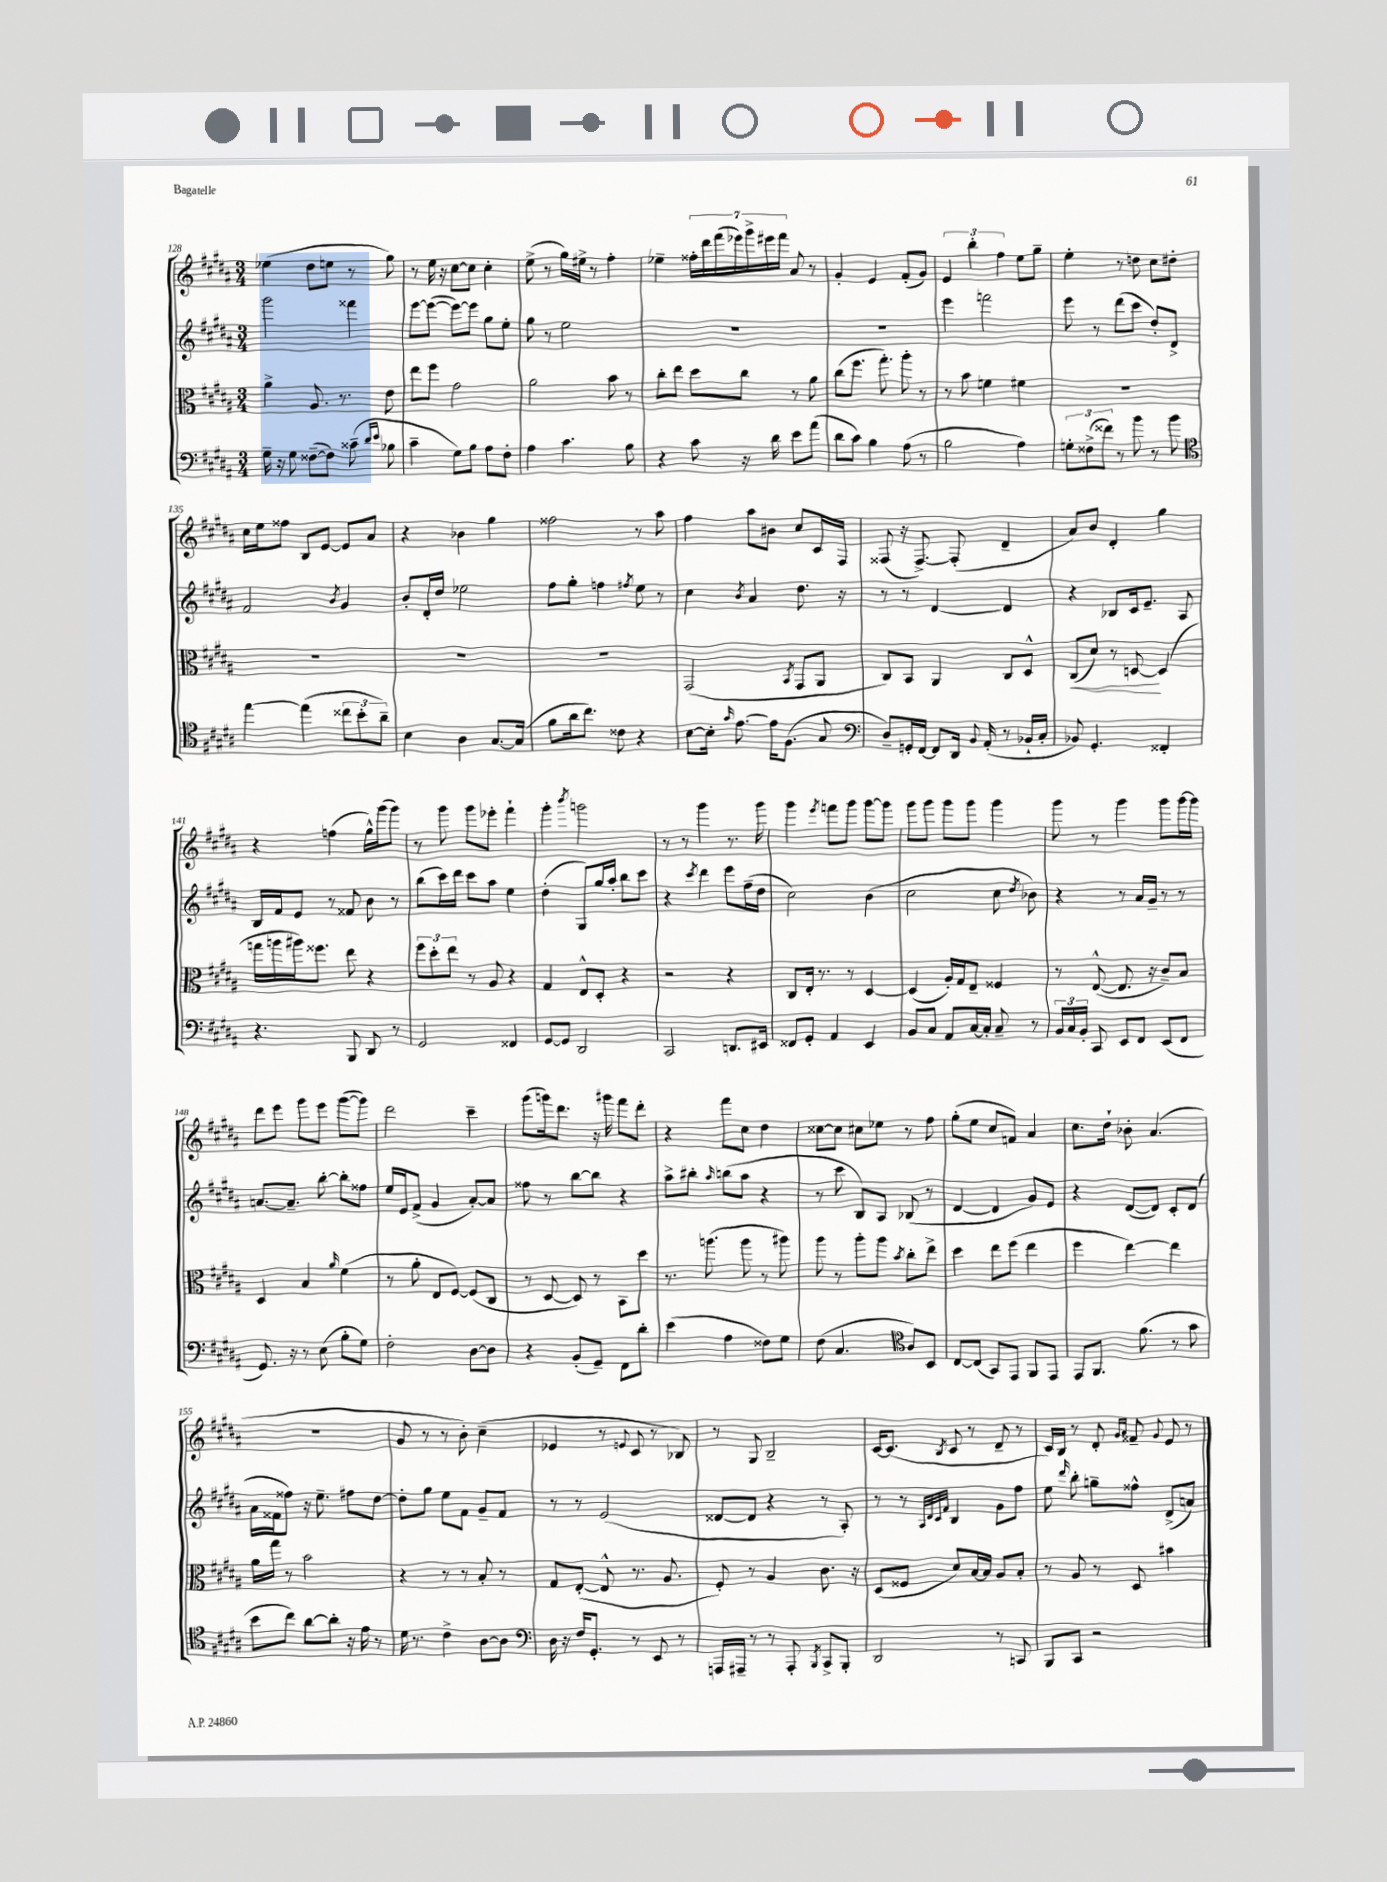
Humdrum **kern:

**kern	**kern	**dynam	**kern	**kern
*part4	*part3	*part3	*part2	*part1
*staff4	*staff3	*staff3	*staff2	*staff1
*clefF4	*clefC3	*	*clefG2	*clefG2
*k[f#c#g#d#a#]	*k[f#c#g#d#a#]	*	*k[f#c#g#d#a#]	*k[f#c#g#d#a#]
*M3/4	*M3/4	*	*M3/4	*M3/4
=128	=128	=128	=128	=128
16G#~\	4a#^\	.	2ggg#\	(4ee-X\
16r	.	.	.	.
8G#\	.	.	.	.
([8F##X~\L	8.A#/	.	.	8dd#\L
8F##\J])	.	.	.	8een\J
.	8.r	.	.	.
(8c##X~\	.	.	4fff##X\	8r
16qqd#/LL	.	.	.	.
16qqe/JJ	.	.	.	.
8B-X\	8e\	.	.	8gg#\)
=129	=129	=129	=129	=129
4c#~\	8ee\L	.	[8eee\L	8r
.	8ff#\J	.	(8eee\J_	16ee\
.	.	.	.	16r
8G#\L)	2g#\	.	8eee\L_)	[8cc#\L
8B\J	.	.	8eee\J]	8cc#\J]
8A#\L	.	.	8gg#\L	4cc#'\
8F#'\J	.	.	8ee'\J	.
=130	=130	=130	=130	=130
4A#\	2a#\	.	8gg#\	(8ee^\
.	.	.	8r	8r
4.c#\	.	.	2ee\	16gg#\LL)
.	.	.	.	16ee#X^\JJ
.	.	.	.	8r
.	8b\	.	.	4ff#'\
8B\	8r	.	.	.
=131	=131	=131	=131	=131
4r	8cc#'\L	.	2.r	4ee-X~\
.	8ee\J	.	.	.
8c#\	8dd#\L	.	.	28ff##X'\LL
.	.	.	.	28ddd#\
.	.	.	.	(28fff#\
.	.	.	.	28eee-X\)
16r	8cc#\J	.	.	.
.	.	.	.	28ggg#^\
.	.	.	.	28eee#X\
16d#\	.	.	.	.
.	.	.	.	28fff#\JJ
8e\L	8r	.	.	8a#/
(8a#\J	8a#\	.	.	8r
=132	=132	=132	=132	=132
8d#\L	(8cc#\L	.	2.r	4g#'/
8c#\J)	8.ff#\J	.	.	.
4B\	.	.	.	4e/
.	8.gg#'\)	.	.	.
(8A#\	8aa#'\	.	.	(8f#'/L
8r	8r	.	.	8g#/J)
=133	=133	=133	=133	=133
2B\	8r	.	4eee\	6e/
.	8b\	.	.	.
.	.	.	.	6bb'\
.	4fn\	.	2fffn\	.
.	.	.	.	6ff#\
4A#\)	4f#X\	.	.	8ee\L
.	.	.	.	8gg#~\J
=134	=134	=134	=134	=134
12Gn'\L	2.r	.	8eee\	4ee'\
(12F##X^\	.	.	.	.
.	.	.	8r	.
12f##X\J)	.	.	.	.
8r	.	.	(8ddd#\L	8r
8b\	.	.	8ccc#\J	8ddn\
8r	.	.	8dd#'/L)	8cc#\L
8b\	.	.	8d#^/J	8dd#X'\J
!!LO:LB:g=z
=135	=135	=135	=135	=135
*clefC4	*	*	*	*
[4ee\	2.r	.	2f#/	16cc#\LL
.	.	.	.	16ee\J
.	.	.	.	8ff##X\J
(4ee\]	.	.	.	8B/L
.	.	.	.	[8e/J
.	.	.	8qb/	.
12cc##X\L	.	.	4g#/	8e/L]
12b'\	.	.	.	.
.	.	.	.	8a#/J
12a#~\J)	.	.	.	.
=136	=136	=136	=136	=136
4B\	2.r	.	8b'/L	4r
.	.	.	16d#'/L	.
.	.	.	16dd#/JJ	.
4A#\	.	.	2ee-X\	4b-X\
[8.G#/L	.	.	.	4gg#\
(16G#/Jk]	.	.	.	.
=137	=137	=137	=137	=137
8f#\L	2.r	.	8ff#\L	2ff##X\
16a#\k	.	.	8gg#'\J	.
8.cc#\J)	.	.	.	.
.	.	.	4ffn\	.
8c##X\	.	.	.	.
.	.	.	8qff#X/	.
4r	.	.	8ee\	8r
.	.	.	8r	8aa#\
=138	=138	=138	=138	=138
[8B\L	(2GG#/	.	4cc#\	4ff#\
16B'\Jk]	.	.	.	.
16qqg#/	.	.	.	.
[8.e\	.	.	.	.
.	.	.	8qb/	.
.	.	.	4a#/	8aa#\L
16e\KL]	.	.	.	8b#X\J
(8.F#\J	.	.	.	.
.	8qBB/	.	.	.
.	8GG#/L	.	8.dd#\	8cc#/L
8G#/	8AA#/J	.	.	16c#/L
.	.	.	16r	16F#/JJ
=139	=139	=139	=139	=139
*clefF4	*	*	*	*
8D#~/L)	8C#/L)	.	8r	(8F##X/
16GGn'/L	8BB/J	.	8r	16r
[16FF#/JJ	.	.	.	[8.F##^/)
8FF#/L]	4AA#/	.	[4d#/	.
16DD#/Jk	.	.	.	(8F##'/]
8qqBB/	.	.	.	.
(16AA#'/	.	.	.	.
8r	8C#/L	.	4d#/]	4d#~/
16BB-X`/LL	8D#^^/J	.	.	.
16C#'/JJ	.	.	.	.
=140	=140	=140	=140	=140
!	!	!LO:HP:b	!	!
8BB-X/)	(8C#/L	<	4r	8a#/L)
4.GG#'/	8d#/J)	.	.	8b/J
.	8r	.	8B-X/L	4d#'/
.	[8Dn/	.	16c#/k	.
.	.	.	8.e~/J	.
4FF##X'/	(4D/]	[	.	4gg#\
.	.	.	8A#/	.
!!LO:LB:g=z
=141	=141	=141	=141	=141
4.r	16ggn\LL	.	16B/LL	4r
.	16aan\	.	16f#/J	.
.	16aa#X\J)	.	8e/J	.
.	8.ff##X\J	.	.	.
.	.	.	8r	(4ffn\
8BBB/	8ee\	.	8f##X/	.
8DD#/	4r	.	8b\	16gg#^^\LL)
.	.	.	.	(16ggg#\J
8r	.	.	8r	8ggg#\J)
=142	=142	=142	=142	=142
2GG#/	12ff#\L	.	(8bb\L	8r
.	12dd#'\	.	.	.
.	.	.	16ccc#\L)	8ggg#\
.	12ee\J	.	.	.
.	.	.	16ddd#\JJ	.
.	8r	.	8ccc#\L	8ggg#\L
.	8A#/	.	8aa#\J	8eee-X'\J
4FF##X/	4r	.	4ee\	4fff#`\
=143	=143	=143	=143	=143
[8GG#/L	4G#/	.	(4dd#'\	4ggg#'\
8GG#/J]	.	.	.	.
.	.	.	.	8qbbb/
2DD#/	8E^^/L	.	8G#/L)	2gggn\
.	8D#'/J	.	16gg#/L	.
.	.	.	16aa#'/JJ	.
.	4r	.	8bb\L	.
.	.	.	8ccc#\J	.
=144	=144	=144	=144	=144
2CC#/	2r	.	4r	8r
.	.	.	.	8r
.	.	.	8qccc#/	.
.	.	.	4ddd#\	4ggg#\
8.DDn/L	4r	.	8eee\L	8.r
.	.	.	(16ff#~\L	.
16EE#X/Jk	.	.	16dd#\JJ	16ggg#\
=145	=145	=145	=145	=145
8FF##X/L	8C#/L	.	2cc#\)	4ggg#\
8GG#'/J	16E'/Jk	.	.	.
.	8.r	.	.	.
.	.	.	.	8qeee/
4AA#/	.	.	.	8fffn\L
.	8r	.	.	8ggg#\J
4EE/	[4D#/	.	(4b\	[8ggg#\L
.	.	.	.	8ggg#\J]
=146	=146	=146	=146	=146
8BB/L	(4D#/]	.	2cc#\	8ggg#\L
8C#/J	.	.	.	8ggg#\J
8AA#/L	16A#'/LL)	.	.	8ggg#\L
.	16G#/J	.	.	.
[16C#/L	8E~/J	.	.	8ggg#\J
16C#'/JJ]	.	.	.	.
8C#~/	4F##X/	.	8cc#\	4ggg#\
.	.	.	8qdd#/	.
8r	.	.	8b-X\)	.
=147	=147	=147	=147	=147
24BB/LL	8r	.	4r	8ggg#\
24C#/	.	.	.	.
24BB'/JJ	.	.	.	.
8CC#/	([8E^^/	.	.	8r
8EE/L	8.E/]	.	8r	4ggg#\
8FF#/J	.	.	16a#/LL	.
.	16r	.	16g#~/JJ	.
(8EE/L	8c#~/L)	.	8r	8ggg#\L
8FF#/J	8B/J	.	8r	[16ggg#\L
.	.	.	.	16ggg#\JJ]
!!LO:LB:g=z
=148	=148	=148	=148	=148
8.GG#/)	4D#/	.	[8.an/L	8ddd#\L
.	.	.	.	8eee\J
16r	.	.	8.a~/J]	.
8r	4B/	.	.	8ggg#\L
(8E\	.	.	[8bb'\	8eee\J
.	16qqa#/	.	.	.
8B'\L	(4f#\	.	8bb'\L]	([8ggg#\L
8G#\J)	.	.	8ff##X\J	8ggg#\J])
=149	=149	=149	=149	=149
2F#'\	8r	.	16ee/LL	2ddd#\
.	.	.	16e/J	.
.	8a#'\	.	(8f#^/J	.
.	8E/L	.	4g#/	.
.	[8F#/J)	.	.	.
[8D#\L	(8F#/L]	.	[8a#'/L)	4ccc#~\
8D#\J]	8C#/J	.	8a#/J]	.
=150	=150	=150	=150	=150
4r	8r	.	8ff##X\	(8ggg#\L
.	[8D#/	.	8r	16gggn\k)
.	.	.	.	8.ddd#\J
(8BB'/L	8D#/])	.	[8bb\L	.
8GG#~/J)	8r	.	8bb\J]	16r
.	.	.	.	16ggg#X\
8FF#\L	8BB\L	.	4r	8fff#\L
8d#'\J	8dd#\J	.	.	8ddd#'\J
=151	=151	=151	=151	=151
(4e\	8.r	.	8aa#^\L	4r
.	.	.	8bb#X'\J	.
.	(8.aan\	.	.	.
.	.	.	16qqaa#/	.
4A#\	.	.	(8bbn\L	8fff#\L
.	8aa\	.	8aa#\J	8cc#\J
8F##X\L)	8r	.	4r	4dd#\
8G#\J	8aa#X\)	.	.	.
=152	=152	=152	=152	=152
(8F#\	8aa#\	.	8r	[8cc##X\L
4.C#/	8r	.	8ccc#\	8cc##\J]
.	8aa#'\L	.	8B/L)	8cc#X\L
.	8aa#\J	.	8A#/J	8ee-X\J
*clefC4	*	*	*	*
.	8qb/	.	.	.
8A#/L)	8cc#'\L	.	(8B-X/	8r
8BB/J	8ee^\J	.	8r	8ff#\
=153	=153	=153	=153	=153
[8C#/L	4dd#\	.	[4d#/	(8gg#'\L
(8C#/J]	.	.	.	8ee\J
8GG#/L)	8ee\L	.	4d#/]	8cc#/L
8EE/J	(8ff#\J	.	.	8fn/J)
8FF#/L	4ee\	.	8g#/L)	4a#/
8EE/J	.	.	8e/J	.
=154	=154	=154	=154	=154
8EE/L	4ff#\	.	4r	8.cc#\L
8.FF#/J	.	.	.	.
.	.	.	.	16dd#`\Jk
.	[4ee\)	.	([8d#/L	8b-X'\
(8.f#\	.	.	.	.
.	.	.	8d#/J])	(4.a#/
8r	4ee\]	.	8c#'/L	.
8g#\	.	.	(8d#/J	.
!!LO:LB:g=z
=155	=155	=155	=155	=155
8b\L	16a#\LL	.	16a#\LL	2.r
.	16gg#\JJ	.	16f##X\J	.
8cc#\J)	8r	.	8ff##X\J)	.
[8a#\L	2b\	.	16r	.
.	.	.	8.ee~\	.
8a#'\J]	.	.	.	.
16r	.	.	8ff#X\L	.
16e\	.	.	.	.
8r	.	.	[8dd#\J	.
=156	=156	=156	=156	=156
16d#\	4r	.	8dd#'\L]	8g#/
8.r	.	.	.	.
.	.	.	8gg#\J	8r
4c#^\	8r	.	8ee\L	8r
.	8r	.	8f#\J	8b'\)
[8A#\L	8B'/	.	8g#~/L	(4cc#~\
8A#\J]	8r	.	8f#/J	.
=157	=157	=157	=157	=157
*clefF4	*	*	*	*
16D#\	8G#/L	.	8r	4e-X/
16r	.	.	.	.
16F#/KL	([8E'/J	.	8r	.
8.GG#'/J	.	.	.	.
.	8E^^/]	.	(2e/	8r
.	.	.	.	8qqen/
8r	8.r	.	.	8c#/
8EE/	.	.	.	8r
.	8.A#/	.	.	.
8r	.	.	.	8B-X/)
=158	=158	=158	=158	=158
16AAAn/LL	8F#'/)	.	[8d##X/L	8r
16AAA#X~/JJ	.	.	.	.
8r	8r	.	8d##/J]	8G#/
8r	4A#/	.	4r	2B~/
8AAA#'/	.	.	.	.
8qBBB/	.	.	.	.
8CC#^/L	8.c#\	.	8r	.
8BBB'/J	.	.	8A#'/)	.
.	16r	.	.	.
=159	=159	=159	=159	=159
2DD#/	(8D#/L	.	8r	[16c#/KL
.	.	.	.	(8.c#/J]
.	8F##X/J	.	8r	.
.	.	.	32qqA#/LLL	.
.	.	.	32qqd#/	.
.	.	.	32qqc#/	.
.	.	.	32qqf#/JJJ	8qB/
.	8d#/L)	.	4B/	8c#/
.	[16B/L	.	.	8r
.	16B/JJ]	.	.	.
8r	8A#/L	.	8g#\L	8d#~/
8CCn/	8B'/J	.	8ff#\J	8r
=160	=160	=160	=160	=160
8BBB/L	8r	.	8ee\	16c#/LL)
.	.	.	.	16B/JJ
.	.	.	16qqddd#/	.
8CC#/J	8A#/	.	8bb'\	8r
2r	8r	.	8ggn~\L	8d#'/
.	.	.	.	16qqg#/LL
.	.	.	.	16qqa#/JJ
.	8D#/	.	8ff##X^^\J	8f##X~/
.	.	.	.	8qqg#/
.	4b#X\	.	(8d#^/L	8e/
.	.	.	8an/J)	8r
==	==	==	==	==
*-	*-	*-	*-	*-
